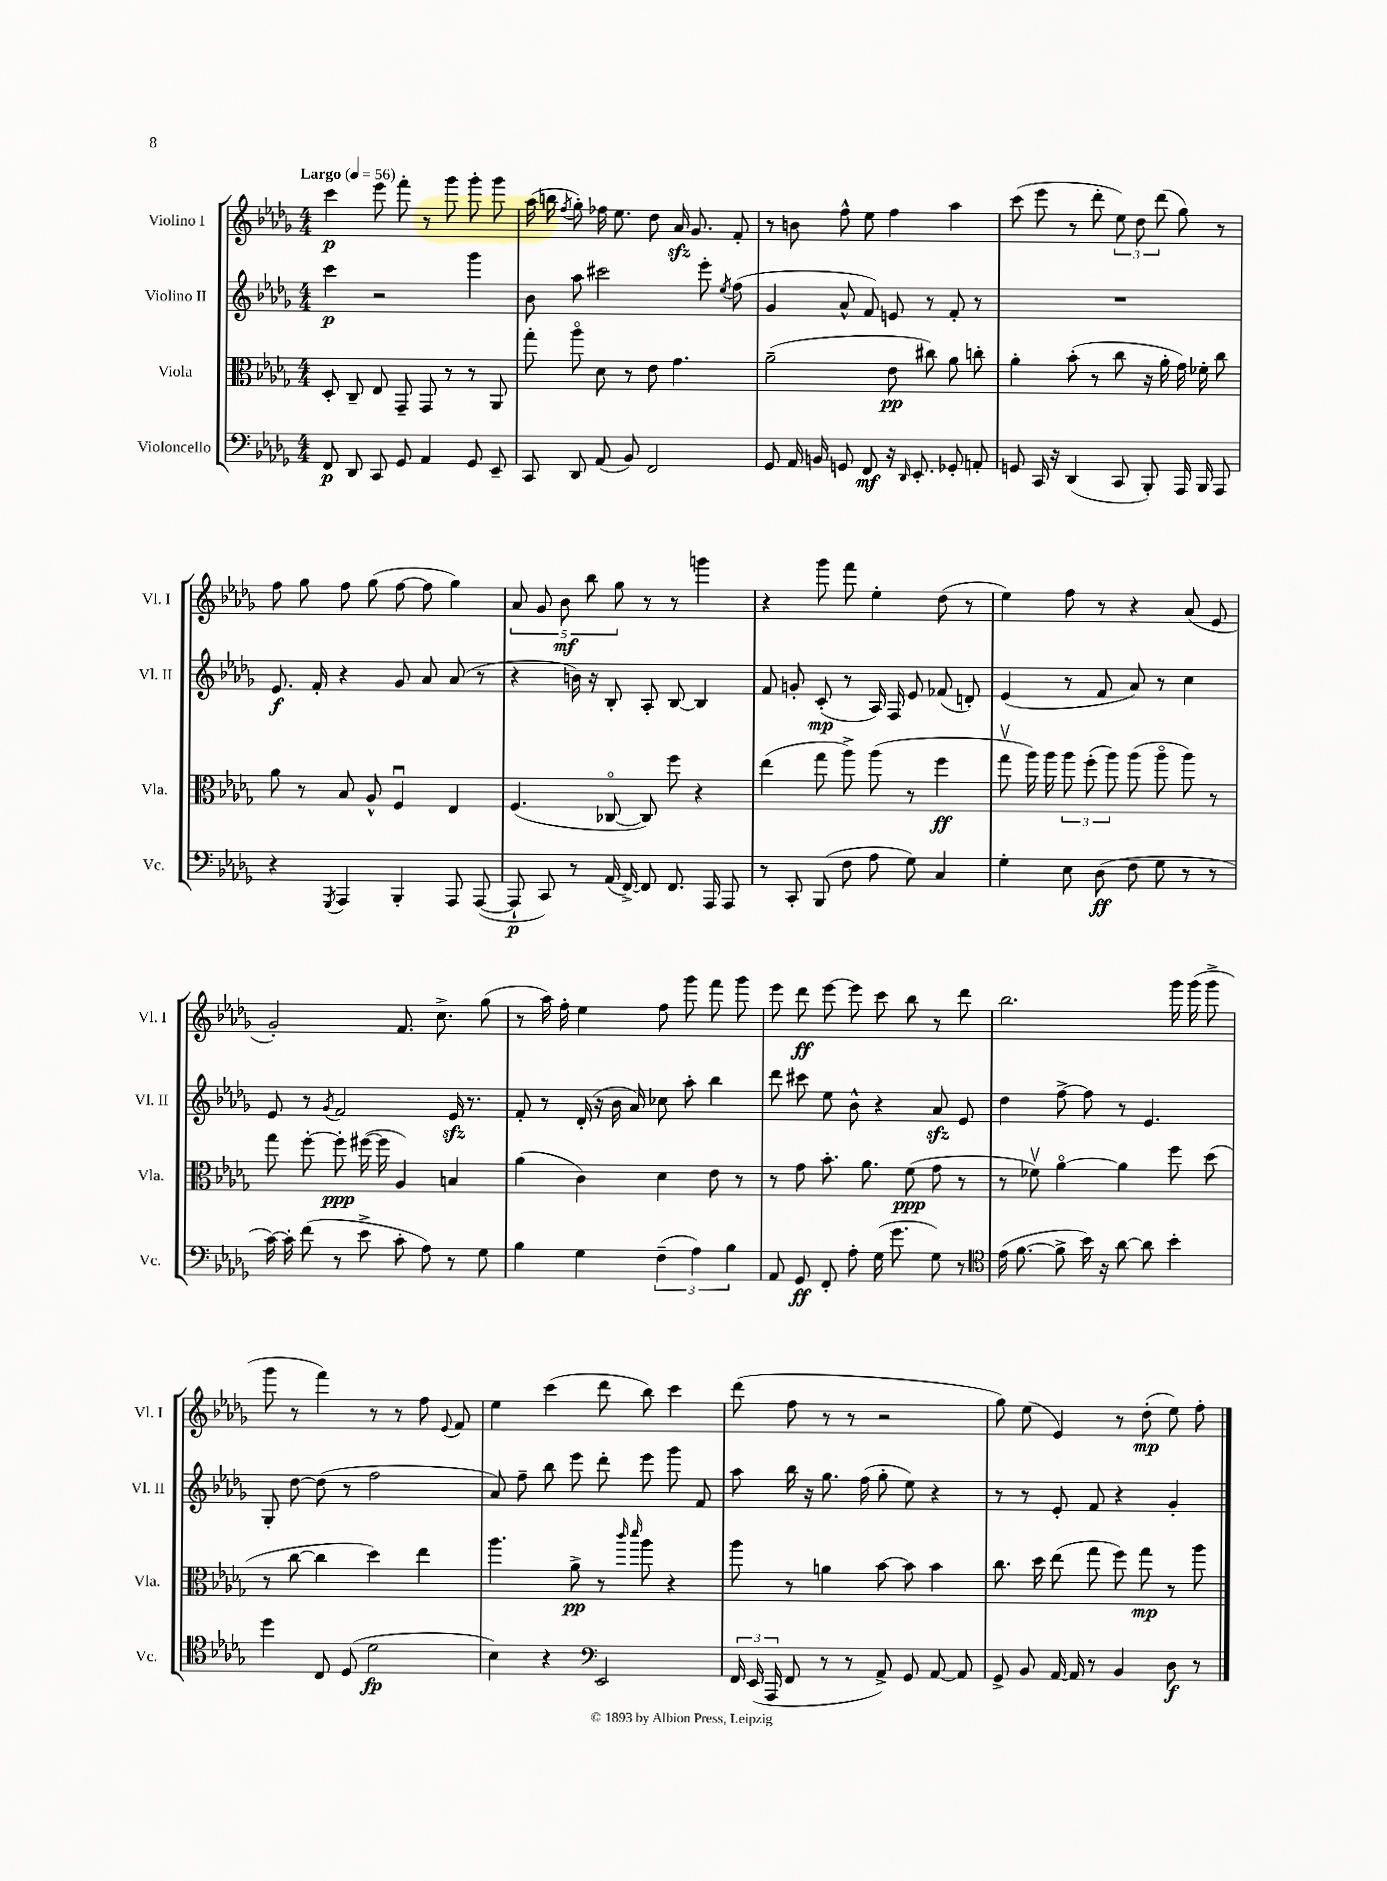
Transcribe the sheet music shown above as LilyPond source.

<<
\new StaffGroup <<
\new Staff = "s0" \with { instrumentName = "Violino I" shortInstrumentName = "Vl. I" } {
    \clef treble \key des \major \numericTimeSignature \time 4/4 \tempo "Largo" 4 = 56
    \autoBeamOff c'''4\p ees'''8 f'''8-. r8 ges'''8 ges'''8-. ges'''8 |
    aes''16( b''16 \acciaccatura { f''8 } ges''8-.) fes''16 ees''8. des''8 aes'16\sfz ges'8. f'8-. |
    r8 b'8 f''8-^ ees''8 f''4 aes''4 |
    c'''8( ees'''8 r8 des'''8-. \tuplet 3/2 { ees''8) des''8 des'''8( } ges''8) r8 |
    f''8 ges''8 f''8 ges''8( f''8~ f''8 ges''4) |
    \tuplet 5/4 { aes'8 ges'8 bes'8\mf bes''8 ges''8 } r8 r8 g'''4 |
    r4 ges'''8 f'''8 ees''4-. des''8( r8 |
    ees''4) f''8 r8 r4 aes'8( ees'8 |
    ges'2-.) f'8. c''8.-> ges''8( |
    r8 aes''16) f''16-. ees''4 f''8 ges'''8 f'''8 ges'''8 |
    ees'''8 des'''8\ff ees'''8~ ees'''8 c'''8 bes''8 r8 des'''8 |
    bes''2. ges'''16 ges'''16( ges'''8-> |
    ges'''8 r8 f'''4) r8 r8 f''8 \appoggiatura { ees'8 } f'8 |
    ees''4 c'''4( des'''8 bes''8) c'''4 |
    des'''8( f''8 r8 r8 r2 |
    ges''8) ees''8( ees'4) r8 des''8-.\mp( ees''8) f''8-. \bar "|." |
}
\new Staff = "s1" \with { instrumentName = "Violino II" shortInstrumentName = "Vl. II" } {
    \clef treble \key des \major \numericTimeSignature \time 4/4
    \autoBeamOff c'''4\p r2 ges'''4 |
    bes'8 aes''8 cis'''2 ees'''8-. \acciaccatura { ees''8 } f''8( |
    ges'4 aes'8-^ f'8) e'8 r8 f'8-. r8 |
    R1 |
    ees'8.\f f'16-. r4 ges'8 aes'8 aes'8( r8 |
    r4 b'16) r16 bes8-. aes8-. bes8~ bes4 |
    f'8 g'8-. c'8-.\mp( r8 aes16) f16 ees'8 fes'8( d'8-.) |
    ees'4( r8 f'8 aes'8) r8 c''4 |
    ees'8 r8 \acciaccatura { ges'8 } f'2 ees'16\sfz r8. |
    f'8-. r8 des'16-.( r16 bes'16 aes'16) ces''8 aes''8-. bes''4 |
    des'''8 cis'''8 ees''8 bes'8-^ r4 aes'8\sfz ees'8 |
    des''4 f''8~-> f''8 r8 ees'4. |
    ges8-. des''8~ des''8( r8 f''2 |
    aes'8) f''8-- bes''8 ees'''8 des'''8-. ees'''8 ges'''8 f'8 |
    aes''8 bes''16 r16 ges''8. f''16( ges''8-. ees''8) r4 |
    r8 r8 ees'8-. f'8 r4 ges'4-. \bar "|." |
}
\new Staff = "s2" \with { instrumentName = "Viola" shortInstrumentName = "Vla." } {
    \clef alto \key des \major \numericTimeSignature \time 4/4
    \autoBeamOff des8-. c8-- ees8 ges,8-- ges,8 r8 r8 aes,8 |
    ges''8-. aes''8\flageolet des'8 r8 ees'8 ges'4. |
    aes'2--( ees'8\pp cis''8) aes'8 c''8-. |
    aes'4-. bes'8-.( r8 c''8 r16 aes'16-. ges'16) fes'16-. c''8 |
    aes'8 r8 bes8 aes8-^ f4\downbow ees4 |
    f4.( ces8~\flageolet ces8) f''8 r4 |
    ees''4( ges''8 aes''8->) aes''8( r8 f''4\ff |
    ges''8\upbow aes''16) aes''16 \tuplet 3/2 { aes''8 f''8-.( aes''8) } aes''8( aes''8\flageolet aes''8) r8 |
    ges''8 f''8~-. f''8-.\ppp fis''16~( fis''16 aes4) b4 |
    aes'4( c'4) des'4 ees'8 r8 |
    r8 ges'8 bes'8.-. aes'8. f'8\ppp( ges'8 r8 |
    r8 fes'8\upbow) aes'4~\flageolet aes'4 f''8 des''8( |
    r8 c''8~ c''4 des''4) ees''4 |
    aes''4. aes'8->\pp r8 \grace { c'''16 des'''16 } aes''8 r4 |
    aes''8 r8 a'4 bes'8~ bes'8 bes'4 |
    c''8. des''16 ees''8( ges''8 f''8) ges''8\mp r8 aes''8 \bar "|." |
}
\new Staff = "s3" \with { instrumentName = "Violoncello" shortInstrumentName = "Vc." } {
    \clef bass \key des \major \numericTimeSignature \time 4/4
    \autoBeamOff f,8\p des,8 c,8 ges,8 aes,4 ges,8 ees,8-- |
    c,8 des,8 aes,8( bes,8) f,2 |
    ges,8 aes,16 b,16 g,8 f,8\mf r16 \grace { des,16 } ees,8.-. ges,8-. a,8-. |
    g,8 c,16 r16 des,4( c,8 bes,,8-.) aes,,16 bes,,16 aes,,8 |
    r4 \acciaccatura { ges,,8 } aes,,4 bes,,4-. aes,,8 aes,,8~( |
    aes,,8-!\p c,8) r8 aes,16( f,16~->) f,8 f,8. aes,,16 aes,,8 |
    r8 c,8-. bes,,8( f8 aes8 ges8) c4 |
    ges4-. ees8 des8\ff( f8 ges8 r8 r8 |
    c'16~) c'16-. f'8( r8 ees'8-> c'8-. aes8) r8 ges8 |
    bes4 ges4 \tuplet 3/2 { f4--( aes4) bes4 } |
    aes,8 ges,8\ff f,8-. aes8-. ges16( ges'8. ges8) r8 |
    \clef tenor ees'16( f'8.~ f'8-> bes'16) r16 aes'8~ aes'8 bes'4-. |
    des''4 c8 des8( des'2\fp |
    bes4) r4 \clef bass ees,2 |
    \tuplet 3/2 { f,16 ees,16( aes,,16 } f,8 r8 r8 aes,8->) ges,8 aes,8~ aes,8 |
    ges,8-> bes,8 aes,16~ aes,16 r8 bes,4 des8\f r8 \bar "|." |
}
>>
>>
\layout { \context { \Score \remove "Bar_number_engraver" } }
